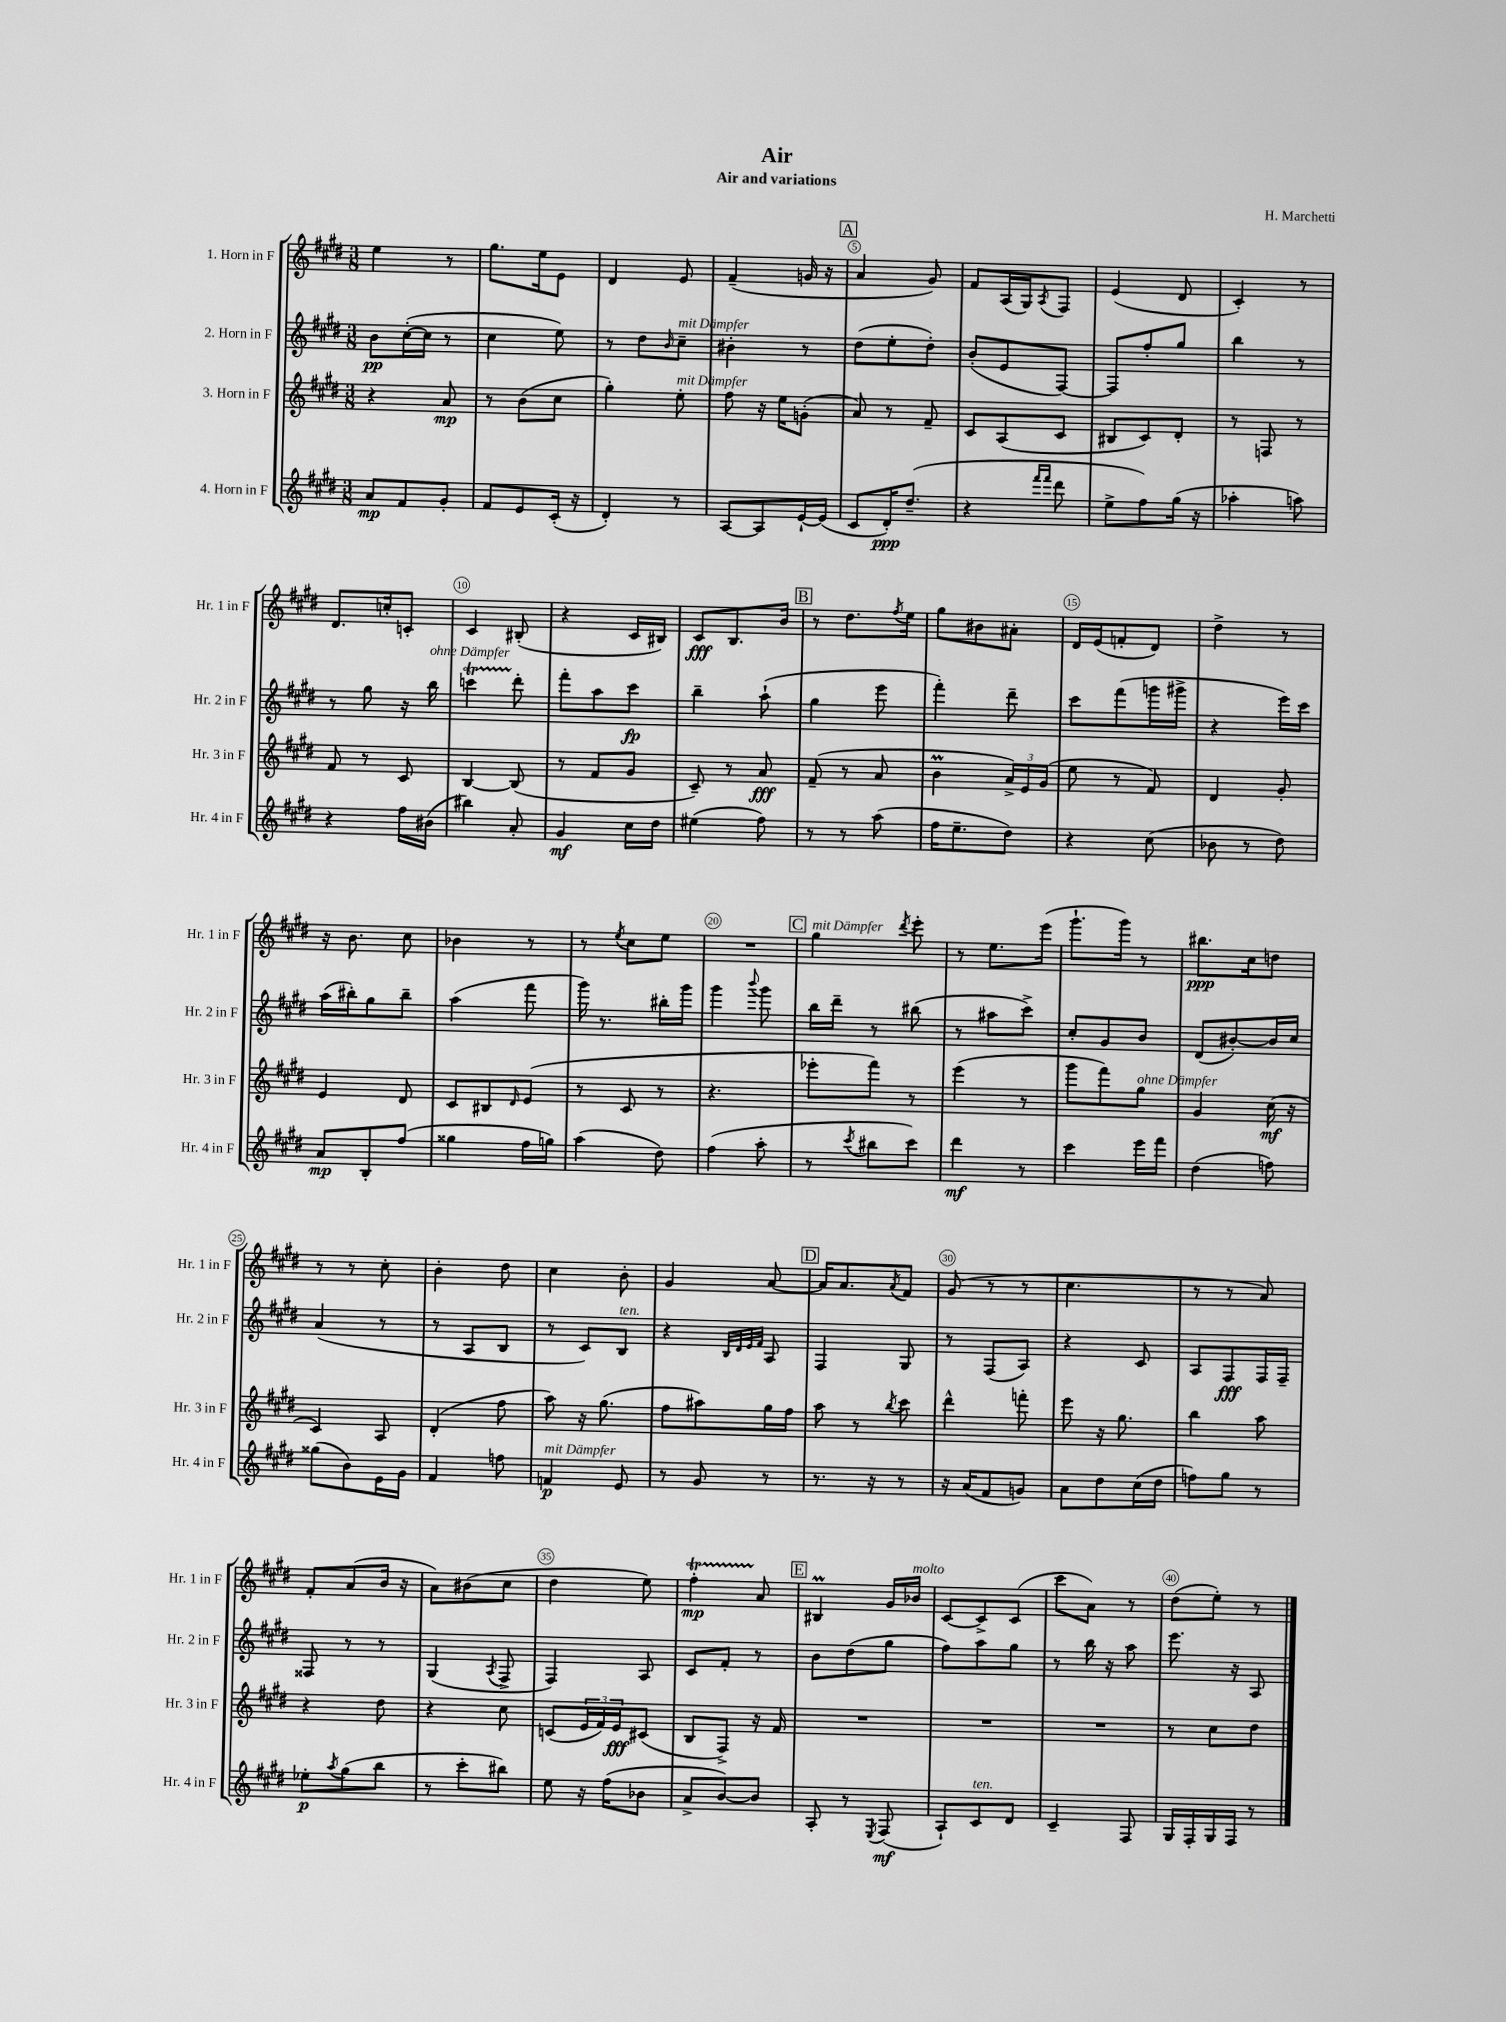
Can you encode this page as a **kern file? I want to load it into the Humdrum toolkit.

**kern	**dynam	**kern	**dynam	**kern	**dynam	**kern	**dynam
*part4	*part4	*part3	*part3	*part2	*part2	*part1	*part1
*staff4	*staff4	*staff3	*staff3	*staff2	*staff2	*staff1	*staff1
*I"4. Horn in F	*	*I"3. Horn in F	*	*I"2. Horn in F	*	*I"1. Horn in F	*
*I'Hr. 4 in F	*	*I'Hr. 3 in F	*	*I'Hr. 2 in F	*	*I'Hr. 1 in F	*
*clefG2	*	*clefG2	*	*clefG2	*	*clefG2	*
*k[f#c#g#d#]	*	*k[f#c#g#d#]	*	*k[f#c#g#d#]	*	*k[f#c#g#d#]	*
*M3/8	*	*M3/8	*	*M3/8	*	*M3/8	*
=1	=1	=1	=1	=1	=1	=1	=1
8a/L	mp	4r	.	8b\L	pp	4ee\	.
8f#/	.	.	.	([16cc#'\L	.	.	.
.	.	.	.	16cc#\JJ]	.	.	.
8g#'/J	.	8a/	mp	8r	.	8r	.
=2	=2	=2	=2	=2	=2	=2	=2
8f#/L	.	8r	.	4cc#\	.	8.gg#\L	.
8e/	.	(8b\L	.	.	.	.	.
.	.	.	.	.	.	16ee\k	.
(16c#'/Jk	.	8cc#\J	.	8ee\)	.	8e\J	.
16r	.	.	.	.	.	.	.
=3	=3	=3	=3	=3	=3	=3	=3
4d#'/)	.	4gg#'\)	.	8r	.	4d#/	.
.	.	.	.	8dd#\L	.	.	.
.	.	.	.	16qqb/	.	.	.
!	!	!	!	!LO:TX:a:i:t=mit Dämpfer	!	!	!
!	!	!LO:TX:a:i:t=mit Dämpfer	!	!	!	!	!
8r	.	8ee'\	.	8cc#~\J	.	8e/	.
=4	=4	=4	=4	=4	=4	=4	=4
[8A/L	.	8ff#\	.	4b#X'\	.	(4f#~/	.
8A/]	.	16r	.	.	.	.	.
.	.	16ee\KL	.	.	.	.	.
[16e`/L	.	(8gn'\J	.	8r	.	16gn/	.
(16e/JJ]	.	.	.	.	.	16r	.
!!LO:REH:place=s1:t=A
=5	=5	=5	=5	=5	=5	=5	=5
8c#/L	.	8a/)	.	(8dd#\L	.	4a/	.
16d#'/K)	ppp	8r	.	8ee'\	.	.	.
(8.dd#~/J	.	.	.	.	.	.	.
.	.	8f#~/	.	8dd#'\J)	.	8g#/)	.
=6	=6	=6	=6	=6	=6	=6	=6
4r	.	8c#/L	.	(8b'/L	.	8f#/L	.
.	.	(8A/	.	8e/	.	(16A/L	.
.	.	.	.	.	.	16G#/J)	.
16qqfff#/LL	.	.	.	.	.	.	.
16qqfff#/JJ	.	.	.	.	.	8qA/	.
8ddd#\	.	8c#/J	.	[8F#/J)	.	8F#/J	.
=7	=7	=7	=7	=7	=7	=7	=7
8ee^\L	.	8B#X/L	.	8F#/L]	.	(4e/	.
8ff#\)	.	8c#/)	.	8ff#'/	.	.	.
(16gg#\Jk	.	8d#'/J	.	8gg#/J	.	8d#/	.
16r	.	.	.	.	.	.	.
=8	=8	=8	=8	=8	=8	=8	=8
4aa-X'\	.	8r	.	4bb\	.	4c#'/)	.
.	.	8Fn/	.	.	.	.	.
8aan\)	.	8r	.	8r	.	8r	.
!!LO:LB:g=z
=9	=9	=9	=9	=9	=9	=9	=9
4r	.	8f#/	.	8r	.	8.d#/L	.
.	.	8r	.	8gg#\	.	.	.
.	.	.	.	.	.	16ccn'/k	.
16ff#\LL	.	8c#/	.	16r	.	8cn'/J	.
!	!	!	!	!LO:TX:a:i:t=ohne Dämpfer	!	!	!
(16b#X\JJ	.	.	.	16bb\	.	.	.
=10	=10	=10	=10	=10	=10	=10	=10
4bb#X\)	.	[4B/	.	4cccnT\	.	4c#/	.
8a'/	.	(8B/]	.	8ddd#'\	.	(8B#X'/	.
=11	=11	=11	=11	=11	=11	=11	=11
4g#/	mf	8r	.	8fff#'\L	.	4r	.
.	.	8f#/L	.	8aa\	.	.	.
16cc#\LL	.	8g#/J	.	8ccc#\J	fp	16c#/LL	.
16dd#\JJ	.	.	.	.	.	16B#X/JJ)	.
=12	=12	=12	=12	=12	=12	=12	=12
(4ee#X\	.	8c#~/)	.	4bb~\	.	8c#/L	fff
.	.	8r	.	.	.	8.B/	.
8ff#\)	.	8a/	fff	(8aa`\	.	.	.
.	.	.	.	.	.	16b/Jk	.
!!LO:REH:place=s1:t=B
=13	=13	=13	=13	=13	=13	=13	=13
8r	.	(8f#~/	.	4gg#\	.	8r	.
8r	.	8r	.	.	.	8.dd#\L	.
(8aa\	.	8a/	.	8eee\	.	.	.
.	.	.	.	.	.	8qff#/	.
.	.	.	.	.	.	16ee\Jk	.
=14	=14	=14	=14	=14	=14	=14	=14
16ff#\KL	.	4bM\	.	4fff#'\)	.	8gg#\L	.
8.ee~\	.	.	.	.	.	.	.
.	.	.	.	.	.	8b#X\	.
8dd#\J)	.	24a^/LL)	.	8ddd#~\	.	8a#X'\J	.
.	.	24e/	.	.	.	.	.
.	.	(24g#/JJ	.	.	.	.	.
=15	=15	=15	=15	=15	=15	=15	=15
4r	.	8ee\	.	8ccc#\L	.	16d#/LL	.
.	.	.	.	.	.	(16e/J	.
.	.	8r	.	(8fff#\	.	8fn'/	.
(8cc#\	.	8f#/)	.	16gggn\L	.	8d#/J)	.
.	.	.	.	16ggg#X^\JJ	.	.	.
=16	=16	=16	=16	=16	=16	=16	=16
8b-X\	.	4d#/	.	4r	.	4dd#^\	.
8r	.	.	.	.	.	.	.
8dd#\)	.	8g#'/	.	16eee\LL)	.	8r	.
.	.	.	.	16ccc#\JJ	.	.	.
!!LO:LB:g=z
=17	=17	=17	=17	=17	=17	=17	=17
8a/L	mp	4e/	.	(16aa\LL	.	16r	.
.	.	.	.	16bb#X'\J)	.	8.b\	.
8B'/	.	.	.	8gg#\	.	.	.
(8ff#/J	.	8d#/	.	8bb#~\J	.	8cc#\	.
=18	=18	=18	=18	=18	=18	=18	=18
4gg##X\	.	8c#/L	.	(4aa\	.	4b-X\	.
.	.	8B#X/	.	.	.	.	.
.	.	16qqd#/	.	.	.	.	.
16ff#\LL	.	(8e/J	.	8fff#\	.	8r	.
16ggn\JJ)	.	.	.	.	.	.	.
=19	=19	=19	=19	=19	=19	=19	=19
(4aa\	.	8r	.	16ggg#\)	.	8r	.
.	.	.	.	8.r	.	.	.
.	.	.	.	.	.	8qee/	.
.	.	8c#/	.	.	.	8cc#\L	.
8dd#\)	.	8r	.	16bb#X'\LL	.	8ee\J	.
.	.	.	.	16ggg#\JJ	.	.	.
=20	=20	=20	=20	=20	=20	=20	=20
(4ff#\	.	4.r	.	4ggg#\	.	4.r	.
.	.	.	.	8qqbbb/	.	.	.
8aa'\	.	.	.	8ggg#\	.	.	.
!!LO:REH:place=s1:t=C
=21	=21	=21	=21	=21	=21	=21	=21
!	!	!	!	!	!	!LO:TX:a:i:t=mit Dämpfer	!
8r	.	8eee-X'\L	.	16bb\LL	.	4gg#\	.
.	.	.	.	16ddd#~\JJ	.	.	.
8qccc#/	.	.	.	.	.	.	.
8bb#X\L	.	8fff#\J)	.	8r	.	.	.
.	.	.	.	.	.	8qddd#/	.
8ccc#\J)	.	8r	.	(8bb#X\	.	8eee'\	.
=22	=22	=22	=22	=22	=22	=22	=22
4ddd#\	mf	(4eee\	.	8r	.	8r	.
.	.	.	.	8aa#X\L	.	8.ee\L	.
8r	.	8r	.	8ccc#^\J)	.	.	.
.	.	.	.	.	.	(16eee\Jk	.
=23	=23	=23	=23	=23	=23	=23	=23
4ccc#\	.	8ggg#\L	.	8cc#'/L	.	8.ggg#`\L	.
.	.	8fff#\)	.	8g#/	.	.	.
.	.	.	.	.	.	16ggg#\Jk)	.
!	!	!LO:TX:a:i:t=ohne Dämpfer	!	!	!	!	!
16eee\LL	.	8gg#\J	.	8b/J	.	8r	.
16fff#\JJ	.	.	.	.	.	.	.
=24	=24	=24	=24	=24	=24	=24	=24
(4dd#\	.	4g#/	.	(8d#/L	.	8.bb#X\L	ppp
.	.	.	.	[8b#X'/)	.	.	.
.	.	.	.	.	.	16cc#\k	.
8ffn\)	.	(16cc#\	mf	16b#/L]	.	8ddn\J	.
.	.	16r	.	16cc#/JJ	.	.	.
!!LO:LB:g=z
=25	=25	=25	=25	=25	=25	=25	=25
(8gg##X\L	.	4c#/)	.	(4a/	.	8r	.
8b\)	.	.	.	.	.	8r	.
16e\L	.	8A/	.	8r	.	8cc#'\	.
16g#\JJ	.	.	.	.	.	.	.
=26	=26	=26	=26	=26	=26	=26	=26
4f#/	.	(4d#'/	.	8r	.	4b'\	.
.	.	.	.	8A/L	.	.	.
8ffn\	.	8ff#\	.	8B/J	.	8dd#\	.
=27	=27	=27	=27	=27	=27	=27	=27
!LO:TX:a:i:t=mit Dämpfer	!	!	!	!	!	!	!
4fn/	p	8aa\)	.	8r	.	4cc#\	.
.	.	16r	.	8c#/L)	.	.	.
.	.	(8.gg#\	.	.	.	.	.
!	!	!	!	!LO:TX:a:i:t=ten.	!	!	!
8e/	.	.	.	8B/J	.	8b'\	.
=28	=28	=28	=28	=28	=28	=28	=28
8r	.	8ff#\L	.	4r	.	4g#/	.
8g#/	.	8aa#X\)	.	.	.	.	.
.	.	.	.	32qqB/LLL	.	.	.
.	.	.	.	32qqd#/	.	.	.
.	.	.	.	32qqe/	.	.	.
.	.	.	.	32qqf#/JJJ	.	.	.
8r	.	16gg#\L	.	8A/	.	[8a/	.
.	.	16ff#\JJ	.	.	.	.	.
!!LO:REH:place=s1:t=D
=29	=29	=29	=29	=29	=29	=29	=29
8.r	.	8aa\	.	4F#/	.	16a/KL]	.
.	.	.	.	.	.	8.a/	.
.	.	8r	.	.	.	.	.
16r	.	.	.	.	.	.	.
.	.	8qbb/	.	.	.	8qa/	.
8r	.	8ccc#\	.	8G#/	.	8f#/J	.
=30	=30	=30	=30	=30	=30	=30	=30
16r	.	4ddd#^^\	.	8r	.	(8g#/	.
(16a/KL	.	.	.	.	.	.	.
8f#/	.	.	.	(8F#/L	.	8r	.
8gn/J)	.	8fffn'\	.	8A/J)	.	8r	.
=31	=31	=31	=31	=31	=31	=31	=31
8a\L	.	8eee\	.	4r	.	4.cc#\	.
8dd#\	.	16r	.	.	.	.	.
.	.	8.gg#\	.	.	.	.	.
(16cc#\L	.	.	.	8c#/	.	.	.
16dd#\JJ	.	.	.	.	.	.	.
=32	=32	=32	=32	=32	=32	=32	=32
8ffn\L)	.	4bb\	.	8A/L	.	8r	.
8gg#\J	.	.	.	8F#/	fff	8r	.
8r	.	8aa\	.	16F#/L	.	8a/)	.
.	.	.	.	16F#~/JJ	.	.	.
!!LO:LB:g=z
=33	=33	=33	=33	=33	=33	=33	=33
8ee-X'\L	p	4r	.	8F##X/	.	8f#'/L	.
8qaa/	.	.	.	.	.	.	.
(8gg#\	.	.	.	8r	.	(8a/	.
8bb\J	.	8dd#\	.	8r	.	16b/Jk	.
.	.	.	.	.	.	16r	.
=34	=34	=34	=34	=34	=34	=34	=34
8r	.	4r	.	(4G#/	.	8a\L)	.
8ccc#'\L	.	.	.	.	.	(8b#X\	.
.	.	.	.	8qA/	.	.	.
8bb#X\J)	.	8cc#\	.	8F#^/	.	8cc#\J	.
=35	=35	=35	=35	=35	=35	=35	=35
8ee\	.	(8cn/L	.	4F#/)	.	4dd#\	.
16r	.	24e/L	.	.	.	.	.
.	.	24f#/)	.	.	.	.	.
(16ff#\KL	.	.	.	.	.	.	.
.	.	24e/J	fff	.	.	.	.
8b-X\J	.	(8c#X/J	.	8A/	.	8ee\)	.
=36	=36	=36	=36	=36	=36	=36	=36
8a^/L	.	8B/L	.	8c#/L	.	4ff#T'\	mp
[8b/)	.	8F#^/J)	.	8f#'/J	.	.	.
8b/J]	.	16r	.	8r	.	8a/	.
.	.	16f#/	.	.	.	.	.
!!LO:REH:place=s1:t=E
=37	=37	=37	=37	=37	=37	=37	=37
8A'/	.	4.r	.	8b\L	.	4B#Xm/	.
8r	.	.	.	(8dd#\	.	.	.
8qE/	.	.	.	.	.	.	.
(8F#/	mf	.	.	8gg#\J	.	16g#/LL	.
!	!	!	!	!	!	!LO:TX:a:i:t=molto	!
.	.	.	.	.	.	16b-X/JJ	.
=38	=38	=38	=38	=38	=38	=38	=38
8A`/L)	.	4.r	.	8ff#\L)	.	[8c#/L	.
!LO:TX:a:i:t=ten.	!	!	!	!	!	!	!
8c#/	.	.	.	8aa\	.	8c#^/]	.
8d#/J	.	.	.	8gg#\J	.	(8c#/J	.
=39	=39	=39	=39	=39	=39	=39	=39
4c#~/	.	4.r	.	8r	.	8ccc#\L	.
.	.	.	.	16bb\	.	8a\J)	.
.	.	.	.	16r	.	.	.
8F#/	.	.	.	8aa\	.	8r	.
=40	=40	=40	=40	=40	=40	=40	=40
16G#/LL	.	8r	.	8.eee\	.	(8dd#\L	.
16F#'/	.	.	.	.	.	.	.
16G#/	.	8cc#\L	.	.	.	8ee'\J)	.
16F#/JJ	.	.	.	16r	.	.	.
8r	.	8dd#\J	.	8A/	.	8r	.
==	==	==	==	==	==	==	==
*-	*-	*-	*-	*-	*-	*-	*-
